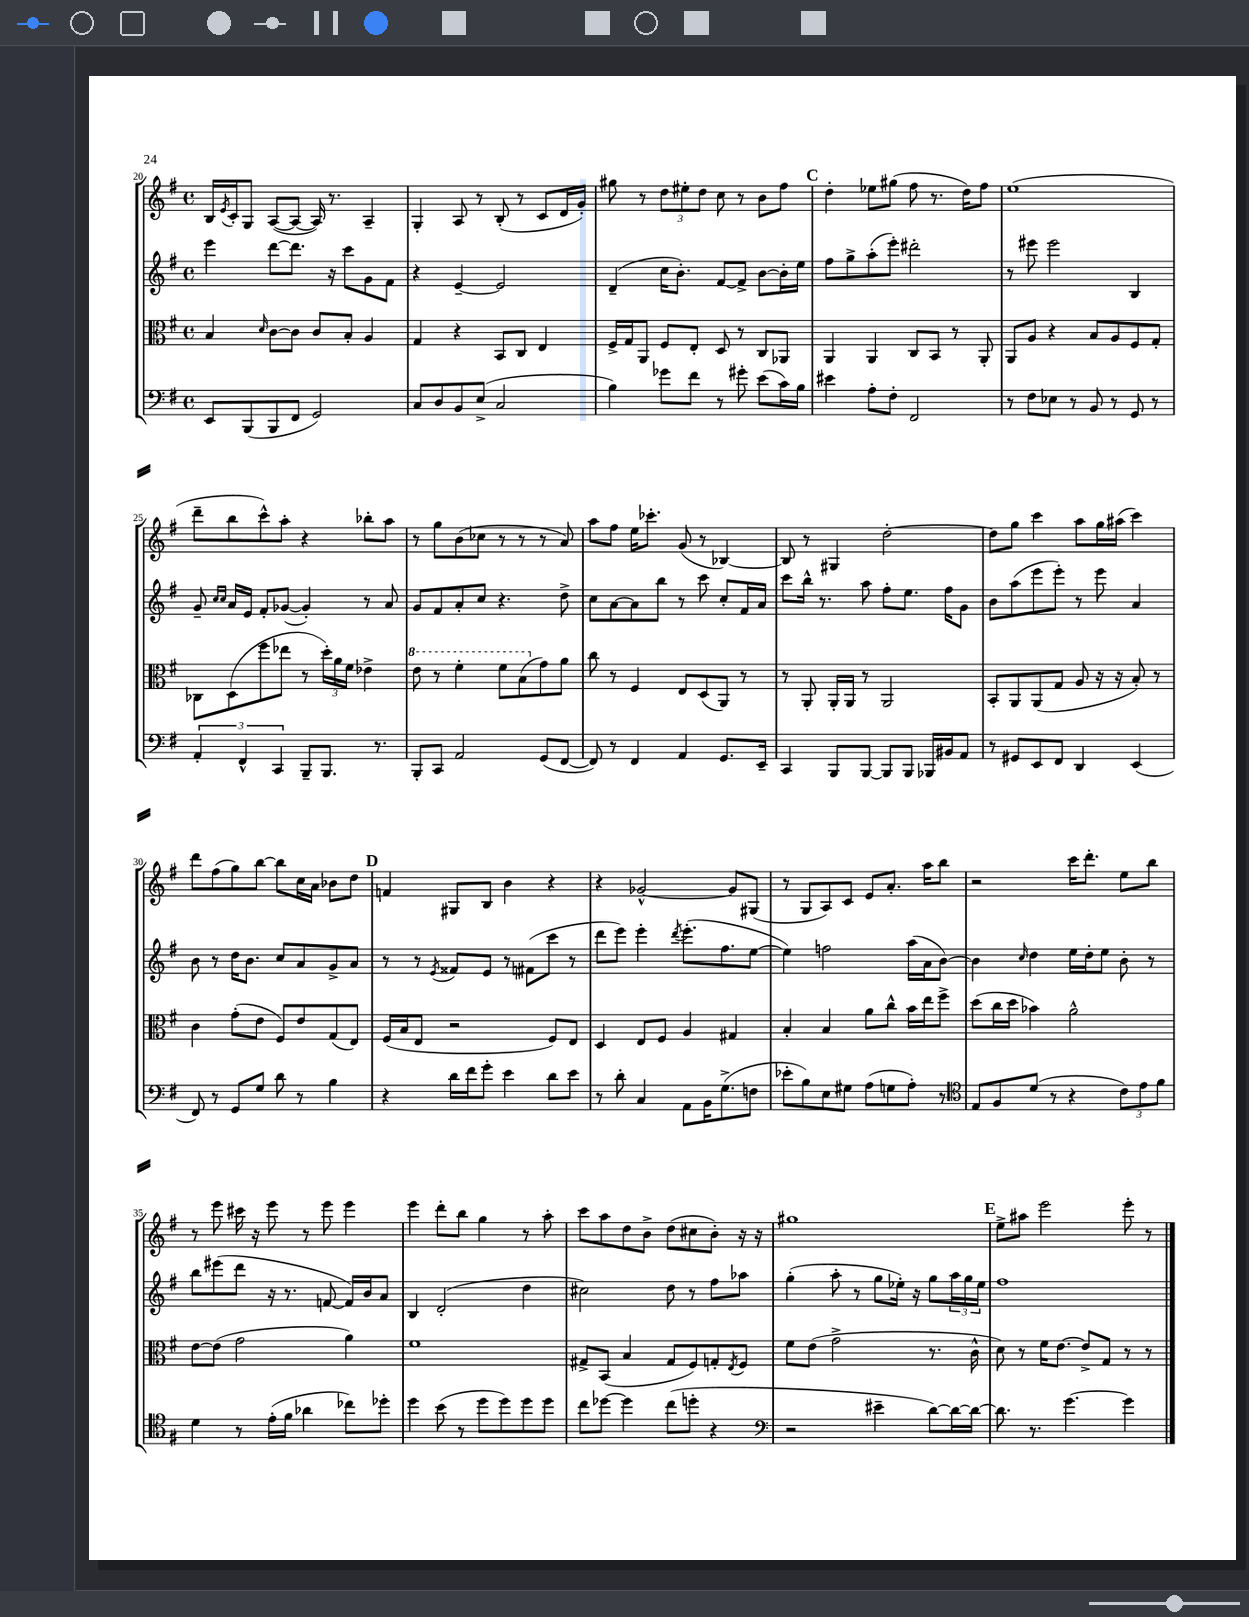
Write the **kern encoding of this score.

**kern	**kern	**kern	**kern
*staff4	*staff3	*staff2	*staff1
*clefF4	*clefC3	*clefG2	*clefG2
*k[f#]	*k[f#]	*k[f#]	*k[f#]
*M4/4	*M4/4	*M4/4	*M4/4
*met(c)	*met(c)	*met(c)	*met(c)
8EE	4B	4eee	16B
.	.	.	8qe
.	.	.	16c'
(8BBB	.	.	8G
.	16qqd	.	.
8BBB	[8c	[8ddd	([8A
8FF#	8c]	8.ddd]	8A_
2GG)	8c	.	16A])
.	.	16r	8.r
.	8B'	8ccc	.
.	4A	8g	4A~
.	.	8f#	.
=	=	=	=
8C	4G	4r	4G'
8D	.	.	.
8BB	4r	[4e~	8A
(8E^	.	.	8r
2C	8BB	2e]	(8B'
.	8C	.	8r
.	4E	.	8c
.	.	.	16d
.	.	.	16g')
=	=	=	=
4B)	16F#^	(4d~	8gg#
.	16G	.	.
.	8AA	.	8r
8g-	8F#	16cc	12dd
.	.	8.b')	.
.	.	.	12ee#'
8f#	8E'	.	.
.	.	.	12dd
8r	8D	[8f#	8cc
8g#'	8r	8f#^]	8r
(8e	8C	[8b	8b
16c)	8AA-	16b']	8ff#
16B	.	16ee	.
=	=	=	=
4e#	4AA	8ff#	4dd'
.	.	8gg^	.
8A'	4AA	(8aa'	8ee-
8F#'	.	8eee')	(8gg#
2FF#	8C	2ddd#'	8ff#
.	8BB	.	8.r
.	8r	.	.
.	.	.	16dd)
.	8AA'	.	8ff#
=	=	=	=
8r	8AA	8r	(1ee
8F#	8A	8eee#	.
8E-	4r	2eee#	.
8r	.	.	.
8BB	8B	.	.
8r	8A	.	.
8GG	8F#	4B	.
8r	8G'	.	.
=	=	=	=
6AA'	8C-	8g~	8ddd~
.	.	16qqcc	.
.	.	16qqcc	.
.	(8D	16a	8bb
6FF#^^	.	.	.
.	.	16e	.
.	8ff#	8f#'	8ccc^^)
6CC	.	.	.
.	8ee-	([8g-	8aa'
8BBB~	8r	4g-'])	4r
8.BBB	24dd')	.	.
.	24a	.	.
.	24f#	.	.
.	4e-^	8r	8bb-'
8.r	.	.	.
.	.	8a	8aa
=	=	=	=
8BBB'	8ee	8g	8r
8CC	8r	8f#	8gg
2AA	4ff#'	8a'	(8b
.	.	8cc	8cc-
.	8ff#	4.r	8r
.	(8b	.	8r
(8GG	8g)	.	8r
[8FF#	8a	8dd^	8a)
=	=	=	=
8FF#])	8cc	8cc	8aa
8r	8r	[8a	8ff#
4FF#	4F#	8a]	16ee
.	.	.	8.ccc-'
.	.	8bb	.
4AA	8E	8r	(8g
.	(8D	8ccc	8r
8.GG	8AA)	8cc'	[4B-)
.	8r	16f#	.
16EE~	.	16a	.
=	=	=	=
4CC	8r	8ccc	8B-]
.	8AA'	16bb^^	8r
.	.	8.r	.
8BBB	16AA'	.	4G#
.	16AA	.	.
[8BBB	8r	8aa	.
8BBB]	2AA	8ff#'	[2dd'
8BBB	.	8.ee	.
16BBB-	.	.	.
16BB#	.	16ff#	.
8AA	.	8g	.
=	=	=	=
8r	8BB'	8b	8dd]
8GG#	8AA	(8aa	8gg
8EE	(8AA	8eee	4ccc
8FF#	8G	8eee')	.
4DD	8A	8r	8aa
.	16r	8eee	16gg
.	16r	.	(16aa#
(4EE	8B')	4a	4ccc)
.	8r	.	.
=	=	=	=
8FF#)	4c	8b	8ddd
8r	.	8r	(8ff#
8GG	(8g'	16dd	8gg)
.	.	8.b	.
8G	8e	.	[8bb
8d	8F#)	8cc	8bb]
8r	8e	8a	16cc
.	.	.	16a
4B	(8G	8g^	8b-
.	8E)	8a	8dd
=	=	=	=
4r	(16F#	8r	4f
.	16B	.	.
.	8E	8r	.
.	.	8qe	.
16d	2r	8f##	8G#
16f#	.	.	.
8g'	.	8e	8B
4e	.	8r	4b
.	.	(8f#	.
8d	8F#)	8ccc	4r
8e	8E	8r	.
=	=	=	=
8r	4D	8ddd	4r
8d'	.	8eee)	.
4C	8E	4eee'	[2g-^^
.	8F#	.	.
.	.	8qddd	.
8AA	4A	(8.eee'	.
16BB	.	.	.
(8.G^	.	8.ff#	.
.	4G#	.	8g-]
8F	.	[8ee	(8G#
=	=	=	=
8e-'	4B'	4ee])	8r
8B)	.	.	8G
8E	4B	2ff	8A)
8G#	.	.	8c
(8A	8a	.	8e
8G	8cc^^	.	8.a'
8A')	16b	(16aa	.
.	16ee	16a	16aa
8r	8ff#^	[8b)	8bb
=	=	=	=
*clefC4	*	*	*
8E	(8dd	4b]	2r
8F#	16cc	.	.
.	16dd	.	.
.	.	16qqcc	.
(8d	4b-)	4dd	.
8r	.	.	.
4r	2a^^	16ee	16ccc
.	.	16dd'	8.ddd'
.	.	8ee	.
12c)	.	8b'	8ee
12e	.	.	.
.	.	8r	8bb
12f#	.	.	.
=	=	=	=
4d	[8e	8bb	8r
.	(8e]	(8eee#	8eee
8r	2g	8ddd	16ccc#
.	.	.	16r
(16e'	.	16r	8eee
16f#	.	8.r	.
4a-	.	.	8r
.	.	[8f	8eee
8cc-)	4a)	16f])	4eee
.	.	16b	.
8dd-'	.	8a	.
=	=	=	=
4dd	1f#	4B	4eee
(8b	.	(2d'	8ddd'
8r	.	.	8bb
8dd	.	.	4gg
8dd)	.	.	.
8dd	.	4dd	8r
8dd	.	.	8aa'
=	=	=	=
8cc	8G#^	2cc#)	8ccc
[8dd-	(8BB	.	8aa
4dd-]	4B	.	8dd
.	.	.	8b^
(8cc	8G#	8dd	(8dd
8dd'	8F#)	8r	8cc#
4r	8G'	8ff#	8b')
.	8qE	.	.
.	8F#	8aa-	16r
.	.	.	16r
=	=	=	=
*clefF4	*	*	*
2r	8f#	(4gg'	1gg#
.	(8e	.	.
.	2g^	8aa'	.
.	.	8r	.
4e#~	.	8gg	.
.	.	16ee-')	.
.	.	16r	.
[8d)	8.r	8gg	.
16d_	.	24aa	.
.	.	24gg	.
16d_	16c^^	.	.
.	.	24ee-	.
=	=	=	=
8.d]	8d)	1ff#	8ee^
.	8r	.	8aa#
8.r	.	.	.
.	16f#	.	2eee
.	[8.e	.	.
[4.g	.	.	.
.	8e^]	.	.
.	8G	.	.
4g]	8r	.	8eee'
.	8r	.	8r
==	==	==	==
*-	*-	*-	*-
